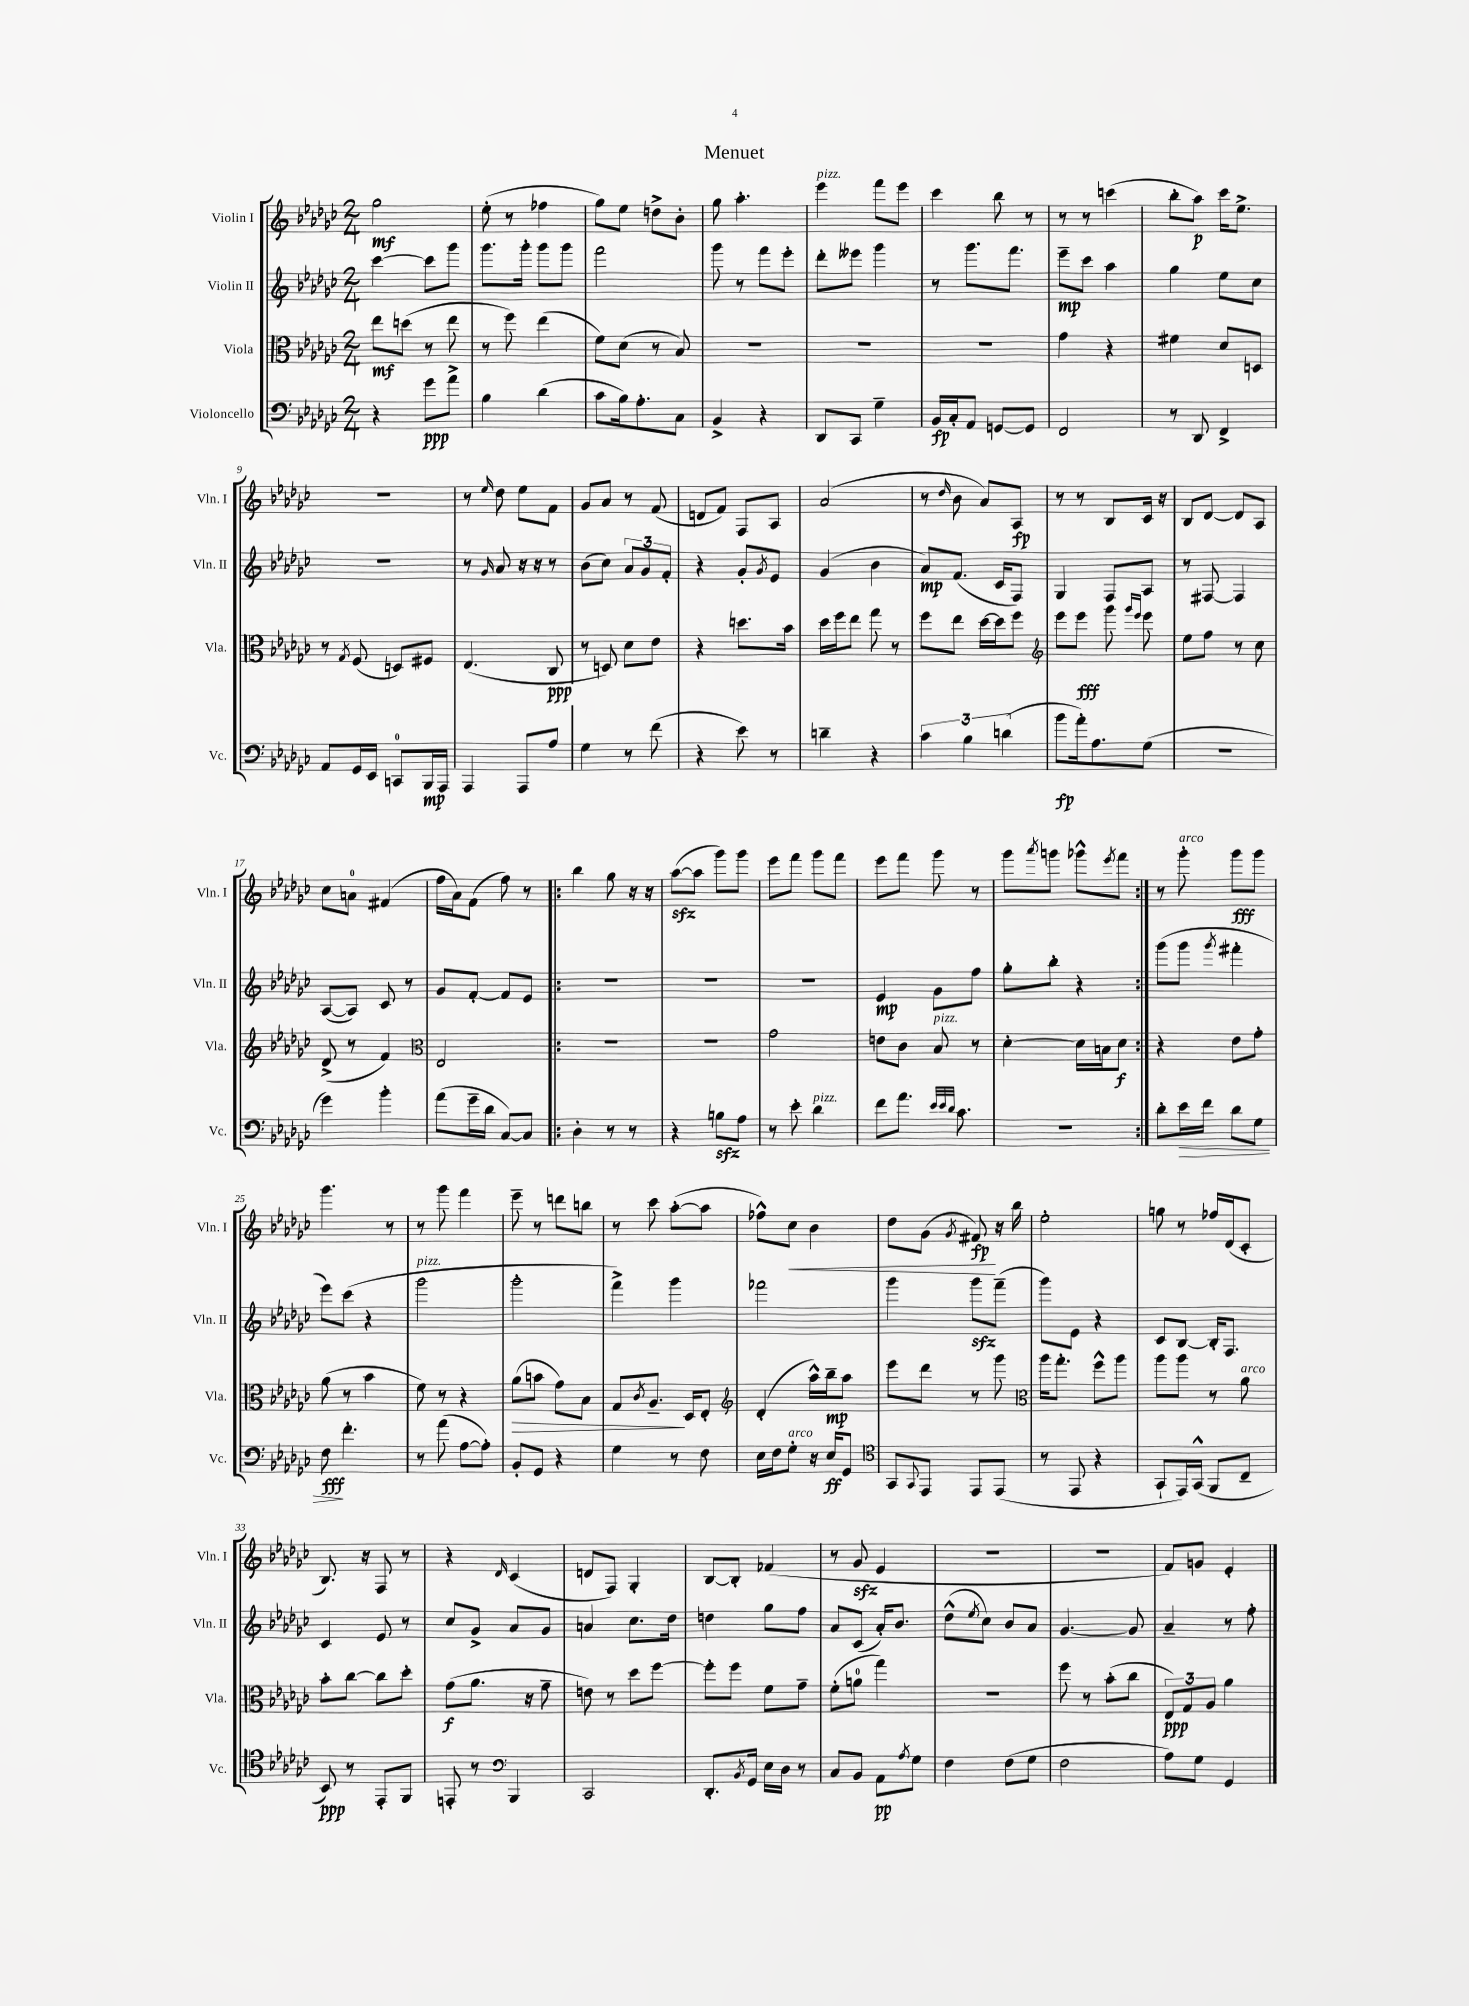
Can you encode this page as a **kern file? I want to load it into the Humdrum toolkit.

**kern	**kern	**kern	**kern
*staff4	*staff3	*staff2	*staff1
*clefF4	*clefC3	*clefG2	*clefG2
*k[b-e-a-d-g-c-]	*k[b-e-a-d-g-c-]	*k[b-e-a-d-g-c-]	*k[b-e-a-d-g-c-]
*M2/4	*M2/4	*M2/4	*M2/4
4r	8ee-	[4ccc-	2gg-
.	(8dd	.	.
8g-	8r	8ccc-]	.
8a-^	8ee-	8ggg-	.
=	=	=	=
4B-	8r	8.ggg-	(8ee-'
.	8ff)	.	8r
.	.	16ggg-'	.
(4d-	(4ee-	8ggg-	4ff-
.	.	8ggg-	.
=	=	=	=
8c-	8f)	2fff	8gg-)
16B-)	(8d-	.	8ee-
8.A-'	.	.	.
.	8r	.	8dd^
8C-	8B-)	.	8b-'
=	=	=	=
4BB-^	2r	8ggg-	8gg-
.	.	8r	4.aa-'
4r	.	8fff	.
.	.	8eee-'	.
=	=	=	=
8DD-	2r	8ddd-'	4eee-
8CC-	.	8eee--	.
4G-~	.	4ggg-	8fff
.	.	.	8eee-
=	=	=	=
16BB-	2r	8r	4ccc-
16C-'	.	.	.
8AA-	.	8.ggg-	.
[8GG	.	.	8bb-
.	.	8.fff	.
8GG]	.	.	8r
=	=	=	=
2FF	4g-	8eee-~	8r
.	.	8ccc-	8r
.	4r	4aa-	(4ccc
=	=	=	=
8r	4f#	4gg-	8bb-'
8DD-	.	.	8aa-)
4FF^	8d-	8ee-	16ccc-
.	.	.	8.ee-^
.	8D	8cc-	.
=	=	=	=
8AA-	8r	2r	2r
.	8qG-	.	.
16GG-	(8F	.	.
16EE-	.	.	.
8CC	8D)	.	.
16BBB-	8F#	.	.
16AAA-	.	.	.
=	=	=	=
4AAA-	(4.E-	8r	8r
.	.	16qqg-	16qqee-
.	.	8a-	8dd-
8AAA-	.	16r	8ee-
.	.	16r	.
8A-	8C-	8r	8f
=	=	=	=
4G-	8r	(8b-	8g-
.	8D)	8cc-)	8a-
8r	8d-	12a-	8r
.	.	12g-	.
(8f	8e-	.	(8f
.	.	12f'	.
=	=	=	=
4r	4r	4r	8d
.	.	.	8f)
8e-)	8.dd	8g-'	8F
.	.	8qg-	.
8r	.	8e-	8A-
.	16b-	.	.
=	=	=	=
4d~	16dd-	(4g-	(2a-
.	16ff	.	.
.	8ee-	.	.
4r	8gg-	4b-	.
.	8r	.	.
=	=	=	=
6c-	8ff	8a-)	8r
.	.	.	16qqdd-
.	8ee-	(8.f	8b-
6B-	.	.	.
.	[16dd-	.	8a-)
.	16dd-]	16c-	.
(6d	.	.	.
.	8ff	8F)	8A-
=	=	=	=
*	*clefG2	*	*
8b-	8eee-	4G-	8r
16a-')	8eee-	.	8r
8.A-	.	.	.
.	8ggg-	8F	8B-
.	16qqggg-	.	.
.	16qqeee-	.	.
(8G-	8eee-	8A-	16c-
.	.	.	16r
=	=	=	=
2r	8ee-	8r	8B-
.	8ff	[8F#	[8d-
.	8r	4F#]	8d-]
.	8cc-	.	8A-
=	=	=	=
4g-)	(8d-^	([8A-	8cc-
.	8r	8A-])	8a
4b-'	4f)	8c-	(4f#
.	.	8r	.
=	=	=	=
*	*clefC3	*	*
(8a-	2E-	8g-	16ff
.	.	.	16a-)
16g-~	.	[8f'	(8f
16d-	.	.	.
[8C-)	.	8f]	8ff)
8C-]	.	8e-	8r
=!|:	=!|:	=!|:	=!|:
4D-'	2r	2r	4bb-
8r	.	.	8gg-
8r	.	.	16r
.	.	.	16r
=	=	=	=
4r	2r	2r	([8aa-
.	.	.	8aa-]
8B	.	.	8ggg-)
8A-	.	.	8ggg-
=	=	=	=
8r	2g-	2r	8eee-
8e-'	.	.	8fff
4d-	.	.	8ggg-
.	.	.	8fff
=	=	=	=
8f	8e	4e-	8eee-
8.a-	8c-	.	8fff
.	8B-	8g-	8ggg-
32qqe-	.	.	.
32qqe-	.	.	.
32qqd-	.	.	.
8.c-	.	.	.
.	8r	8ff	8r
=	=	=	=
2r	[4d-'	8gg-'	8ggg-
.	.	.	8qaaa-
.	.	8bb-'	8ggg
.	16d-]	4r	8ggg-^^
.	16B	.	.
.	.	.	8qeee-
.	8d-	.	8fff
=:|!	=:|!	=:|!	=:|!
8d-'	4r	(8ggg-	8r
16e-	.	8ggg-	8ggg-'
16f	.	.	.
.	.	8qggg-	.
8d-	8e-	4fff#'	8ggg-
8G-	8g-'	.	8ggg-
=	=	=	=
8F	(8a-	8eee-)	4.ggg-
4.f'	8r	(8ccc-	.
.	4b-	4r	.
.	.	.	8r
=	=	=	=
8r	8f)	2ggg-	8r
(8a-	8r	.	8ggg-
[8A-	4r	.	4fff
8A-'])	.	.	.
=	=	=	=
8BB-'	(8a-	2ggg-'	8eee-~
8GG-	8b	.	8r
4r	8g-)	.	8ddd
.	8B-	.	8bb
=	=	=	=
4G-	8G-	4fff^)	8r
.	8qc-	.	.
.	8.A-~	.	8ccc-
8r	.	4ggg-	([8aa-'
.	16D-	.	.
8F	8E-'	.	8aa-]
=	=	=	=
*	*clefG2	*	*
16E-	(4d-'	2fff-	8ff-^^)
16F	.	.	.
8G-'	.	.	8cc-
16r	16aa-^^)	.	4b-
16E-	16bb-~	.	.
8GG-	8aa-	.	.
=	=	=	=
*clefC4	*	*	*
8GG-	8eee-	4ggg-	8dd-
8qqGG-	.	.	.
8EE-	8ddd-	.	(8g-
.	.	.	8qg-
8EE-	8r	8ggg-	8f#)
(8EE-	8ggg-	(8fff~	16r
.	.	.	16bb-
=	=	=	=
*	*clefC3	*	*
8r	16aa-	8ggg-)	2ee-'
.	8.gg-'	.	.
8EE-	.	8e-	.
4r	8ff^^	4r	.
.	8aa-	.	.
=	=	=	=
8GG-`	8aa-	8c-	8gg
16EE-)	8aa-	[8B-	8r
(16GG-^^	.	.	.
8FF	8r	16B-']	16ff-
.	.	8.F	(16d-
8C-~	8a-	.	8c-'
=	=	=	=
8BB-)	8b-'	4c-	8.B-)
8r	[8cc-	.	.
.	.	.	16r
8EE-'	8cc-]	8e-	8F
8FF	8dd-'	8r	8r
=	=	=	=
8EE'	(8g-	8cc-	4r
8r	8.a-	8g-^	.
*clefF4	*	*	*
.	.	.	16qqd-
4BBB-	.	8a-	(4c-
.	16r	.	.
.	8g-~	8g-	.
=	=	=	=
2CC-	8e)	4a	8d
.	8r	.	8F)
.	8dd-	8.cc-	4G-'
.	[8ff	.	.
.	.	16dd-	.
=	=	=	=
8.DD-'	8ff']	4dd	[8B-
.	8ff	.	8B-']
8qBB-	.	.	.
16GG-	.	.	.
16E-	8f	8gg-	(4f-
16D-	.	.	.
8r	8g-~	8ff	.
=	=	=	=
8C-	(8f'	8a-	8r
8BB-	8a	(8c-	8g-
8AA-	4gg-)	16a-')	4e-
.	.	8.b-	.
8qA-	.	.	.
8G-	.	.	.
=	=	=	=
4F	2r	(8dd-^^	2r
.	.	8qee-	.
.	.	8cc-)	.
(8F	.	8b-	.
8G-	.	8a-	.
=	=	=	=
2F	8ff	[4.g-	2r
.	8r	.	.
.	(8b-'	.	.
.	8cc-	8g-]	.
=	=	=	=
8A-)	12E-)	4a-~	8f)
.	12G-	.	.
8G-	.	.	8g
.	12A-	.	.
4GG-	4a-	8r	4e-'
.	.	8ff'	.
==	==	==	==
*-	*-	*-	*-
